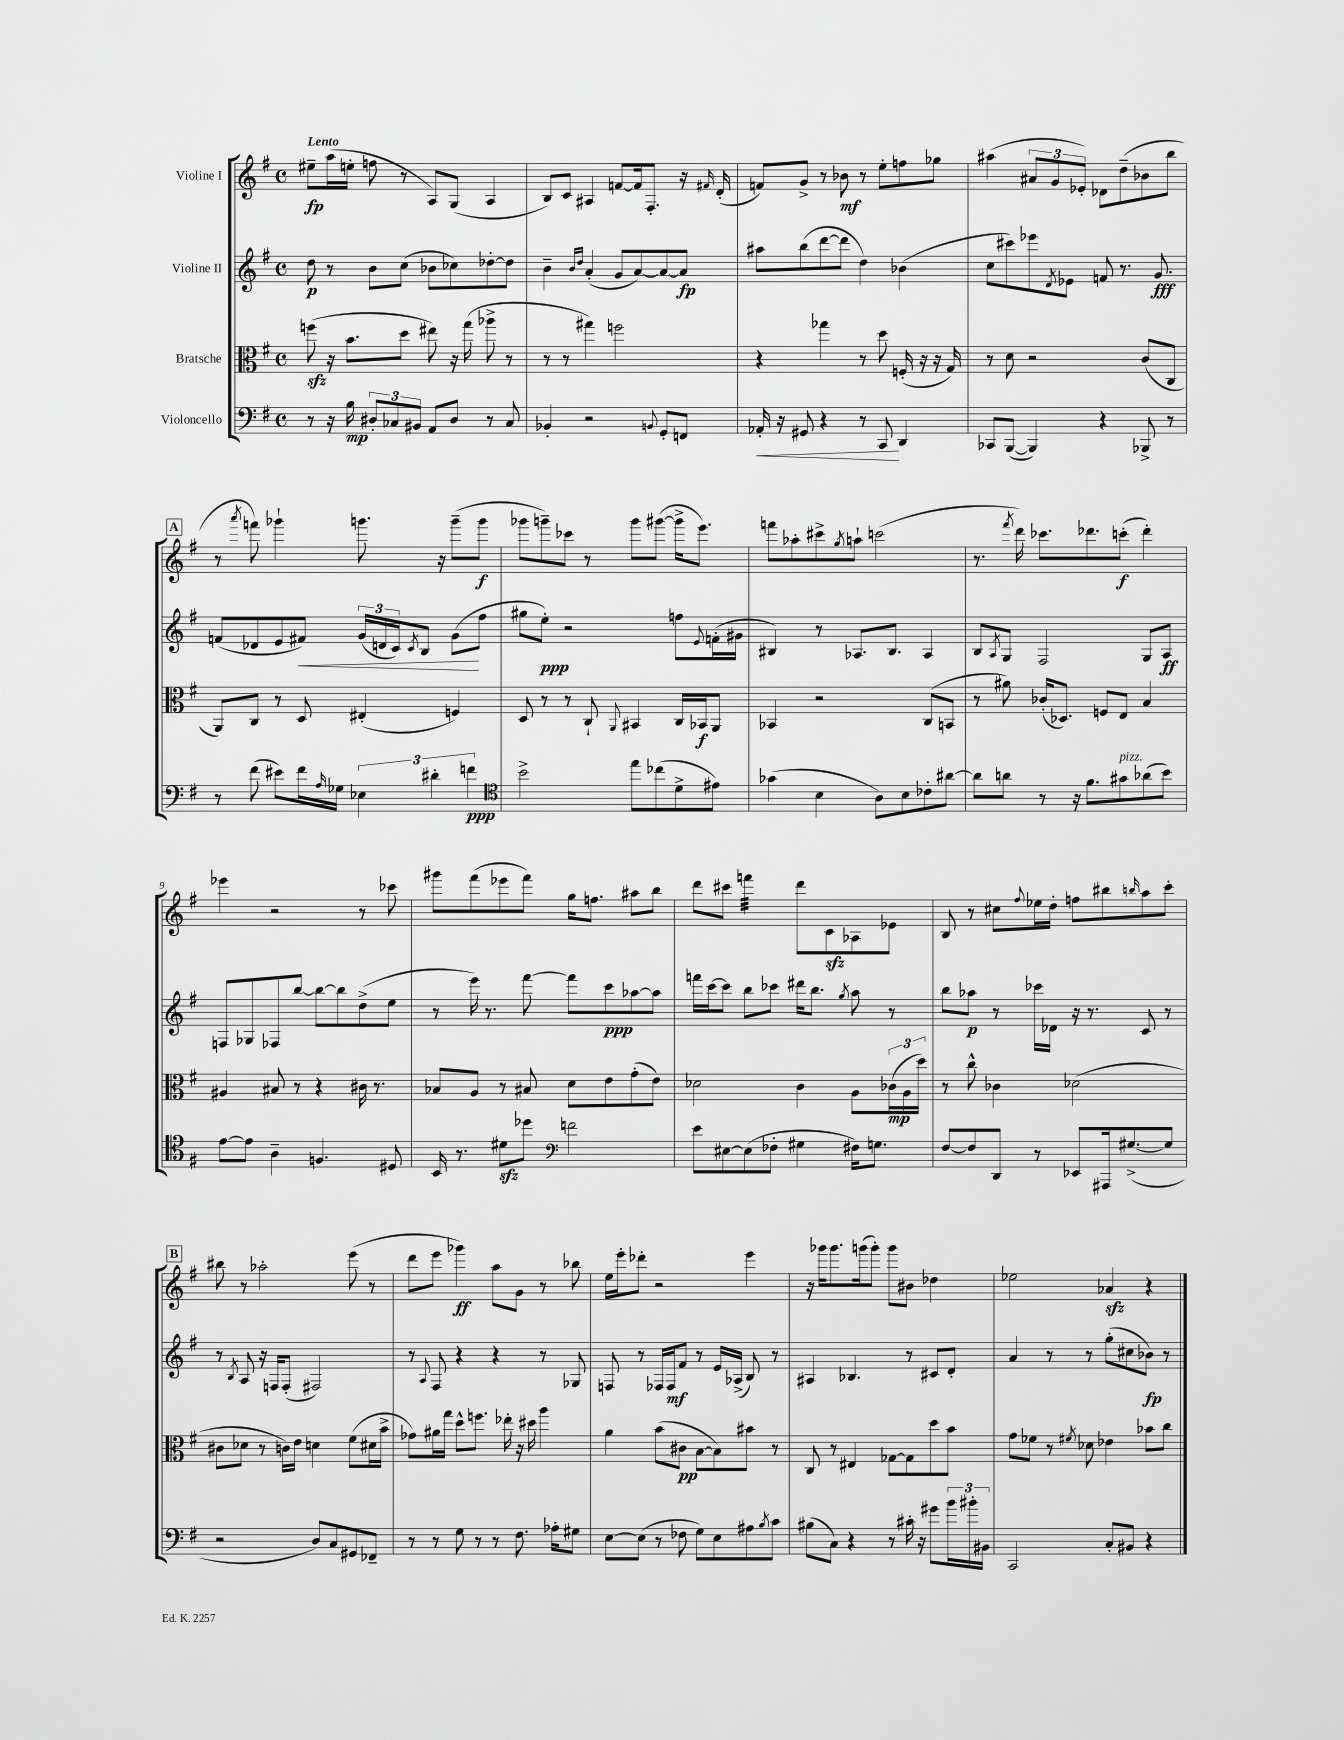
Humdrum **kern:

**kern	**dynam	**kern	**dynam	**kern	**dynam	**kern	**dynam
*part4	*part4	*part3	*part3	*part2	*part2	*part1	*part1
*staff4	*staff4	*staff3	*staff3	*staff2	*staff2	*staff1	*staff1
*I"Violoncello	*	*I"Bratsche	*	*I"Violine II	*	*I"Violine I	*
*clefF4	*	*clefC3	*	*clefG2	*	*clefG2	*
*k[f#]	*	*k[f#]	*	*k[f#]	*	*k[f#]	*
*M4/4	*	*M4/4	*	*M4/4	*	*M4/4	*
*met(c)	*	*met(c)	*	*met(c)	*	*met(c)	*
=1	=1	=1	=1	=1	=1	=1	=1
!	!	!	!	!	!	!LO:TX:a:B:t=Lento	!
8r	.	(8ffnzz\	.	8dd\	p	8ee#X~\L	fp
16r	.	16r	.	8r	.	(16aa\L	.
16B\	mp	8.b\L	.	.	.	16een'\JJ	.
12D#X'/L	.	.	.	8b\L	.	8ffn\	.
12C-X/	.	.	.	.	.	.	.
.	.	8dd\J	.	(8cc\J	.	8r	.
12BB#X/J	.	.	.	.	.	.	.
8AA/L	.	8ee#X\)	.	8b-X\L	.	8A/L)	.
8D#/J	.	16r	.	8cc-X\)	.	(8G/J	.
.	.	(16gg\	.	.	.	.	.
8r	.	8aa-X^\	.	[8dd-X'\	.	4A/	.
8C-/	.	8r	.	8dd-\J]	.	.	.
=2	=2	=2	=2	=2	=2	=2	=2
4BB-X'/	.	8r	.	4b~\	.	8B/L)	.
.	.	8r	.	.	.	8c/J	.
.	.	.	.	16qqb/LL	.	.	.
.	.	.	.	16qqdd/JJ	.	.	.
2r	.	4gg#X\)	.	(4a'/	.	4A#X/	.
.	.	2ffn\	.	8g/L	.	[8fn/L	.
.	.	.	.	[8a/)	.	16f/k]	.
.	.	.	.	.	.	8.F#'/J	.
8qqBBn/	.	.	.	.	.	.	.
8GG'/L	.	.	.	8a/_	.	.	.
8FFn/J	.	.	.	8a/J]	fp	16r	.
.	.	.	.	.	.	16qqf#X/	.
.	.	.	.	.	.	(16d'/	.
=3	=3	=3	=3	=3	=3	=3	=3
!	!LO:HP:b	!	!	!	!	!	!
16AA-X'/	<	4r	.	8aa#X\L	.	8fn/L)	.
16r	.	.	.	.	.	.	.
8GG#X/	.	.	.	(8bb\	.	8g^/J	.
4r	.	4gg-X\	.	[8ddd\	.	8r	.
.	.	.	.	8ddd\J]	.	8b-X\	mf
8r	.	8r	.	4dd\)	.	8r	.
8CC/	.	8dd\	.	.	.	8ee'\L	.
4DD/	[	(16Fn'/	.	(4b-X\	.	8ffn\	.
.	.	16r	.	.	.	.	.
.	.	16r	.	.	.	8gg-X\J	.
.	.	16G/)	.	.	.	.	.
=4	=4	=4	=4	=4	=4	=4	=4
8CC-X/L	.	8r	.	8cc\L	.	(4aa#X\	.
([8BBB/J	.	8d\	.	8ccc#X\)	.	.	.
4BBB/])	.	2r	.	8eee-X\	.	12a#X/L	.
.	.	.	.	.	.	12g/	.
.	.	.	.	8qd/	.	.	.
.	.	.	.	8e-X\J	.	.	.
.	.	.	.	.	.	12e-X'/J)	.
4r	.	.	.	8fn/	.	8d-X\L	.
.	.	.	.	8.r	.	(8dd~\	.
8BBB-X^/	.	(8c/L	.	.	.	8b-X\	.
.	.	.	.	8.g/	fff	.	.
8r	.	8C/J	.	.	.	8bb\J	.
!!LO:LB:g=z
!!LO:REH:place=s1:t=A
=5	=5	=5	=5	=5	=5	=5	=5
8r	.	8AA/L)	.	(8fn/L	.	8r	.
.	.	.	.	.	.	8qaaa/	.
(8f#\	.	8C/J	.	8d-X/	.	8fffn\)	.
8e#X\L)	.	8r	.	8e/	.	4ggg-X`\	.
!	!	!	!	!	!LO:HP:b	!	!
16f#\L	.	8D/	.	8f#X/J)	<	.	.
16qqA/	.	.	.	.	.	.	.
16G-X\JJ	.	.	.	.	.	.	.
6E-X\	.	(4E#X'/	.	(24g/LL	.	8.gggn\	.
.	.	.	.	24dn/	.	.	.
.	.	.	.	24c/J)	.	.	.
.	.	.	.	8qc/	.	.	.
.	.	.	.	8B/J	.	.	.
6d#X'\	.	.	.	.	.	.	.
.	.	.	.	.	.	16r	.
.	.	4Fn/)	.	(8g\L	.	(8ggg~\L	.
6fn\	ppp	.	.	.	.	.	.
.	.	.	.	8ff#\J	[	8ggg\J	f
=6	=6	=6	=6	=6	=6	=6	=6
*clefC4	*	*	*	*	*	*	*
2b^\	.	8D/	.	8gg#X\L	.	8ggg-X\L	.
.	.	8r	.	8ee'\J)	ppp	8gggn~\)	.
.	.	8r	.	2r	.	8ccc-X\J	.
.	.	8C`/	.	.	.	8r	.
.	.	8qqAA/	.	.	.	.	.
8ee\L	.	4BB#X/	.	.	.	8ggg\L	.
(8cc-X\	.	.	.	.	.	([8ggg#X\J	.
8d^\	.	16C/LL	.	8ffn\L	.	16ggg#^\KL]	.
.	.	16BB-X/J	f	.	.	8.eee\J)	.
.	.	.	.	8qqe/	.	.	.
8e#X\J)	.	8AA/J	.	(16fn'\L	.	.	.
.	.	.	.	16g#X\JJ	.	.	.
=7	=7	=7	=7	=7	=7	=7	=7
(4g-X\	.	4BB-X/	.	4B#X/)	.	8fffn\L	.
.	.	.	.	.	.	8aa-X'\	.
4B\	.	2r	.	8r	.	8ccc#X^\	.
.	.	.	.	.	.	8qgg/	.
.	.	.	.	8.A-X/L	.	8aan`\J	.
8A\L)	.	.	.	.	.	(2cccn\	.
.	.	.	.	8.B#/J	.	.	.
8B\	.	.	.	.	.	.	.
8c-X'\	.	(8C/L	.	4A-/	.	.	.
[8a#X\J	.	8BBn/J	.	.	.	.	.
=8	=8	=8	=8	=8	=8	=8	=8
8a#\L]	.	8r	.	8B/L	.	8.r	.
.	.	.	.	8qA/	.	.	.
8an\J	.	8a#X\)	.	8G/J	.	.	.
.	.	.	.	.	.	8qfff#/	.
.	.	.	.	.	.	16ddd\)	.
8r	.	(16c-X'/KL	.	2F#/	.	8.ccc-X\L	.
.	.	8.D-X/J)	.	.	.	.	.
16r	.	.	.	.	.	.	.
8.f#\L	.	.	.	.	.	8.ddd-X\	.
.	.	8Fn/L	.	.	.	.	.
!LO:TX:a:i:t=pizz.	!	!	!	!	!	!	!
8g#X\	.	8E/J	.	.	.	(8cccn'\J	f
(8a-X\	.	4B/	.	8G/L	.	4ddd-'\)	.
8b\J)	.	.	.	8A/J	ff	.	.
!!LO:LB:g=z
=9	=9	=9	=9	=9	=9	=9	=9
[8e\L	.	4A#X/	.	8Fn/L	.	4eee-X\	.
8e\J]	.	.	.	8G-X/	.	.	.
4A~\	.	8B#X/	.	8F-X/	.	2r	.
.	.	8r	.	[8bb/J	.	.	.
4.Fn/	.	4r	.	8bb\L_	.	.	.
.	.	.	.	8bb\]	.	.	.
.	.	16c#X\	.	(8dd^\	.	8r	.
.	.	8.r	.	.	.	.	.
8D#X/	.	.	.	8ee\J	.	8ccc-X\	.
=10	=10	=10	=10	=10	=10	=10	=10
16BB/	.	8B-X/L	.	8r	.	8ggg#X\L	.
8.r	.	.	.	.	.	.	.
.	.	8A/J	.	16eee\)	.	(8fff#\	.
.	.	.	.	8.r	.	.	.
8d#Xzz\L	.	8r	.	.	.	8eee-X\	.
8dd-X\J	.	8B#X/	.	[8fff#\	.	8fff#\J)	.
*clefF4	*	*	*	*	*	*	*
2fn\	.	8d\L	.	8fff#\L]	.	16gg\KL	.
.	.	.	.	.	.	8.ffn\J	.
.	.	8e\	.	8ccc\	ppp	.	.
.	.	(8g'\	.	[8aa-X\	.	8aa#X\L	.
.	.	8e\J)	.	8aa-\J]	.	8bb\J	.
=11	=11	=11	=11	=11	=11	=11	=11
8e\L	.	2d-X\	.	16fffn\LL	.	8ddd\L	.
.	.	.	.	[16ccc\J	.	.	.
[8E#X\	.	.	.	8ccc\J]	.	8ccc#X\J	.
*	*	*	*	*	*	*tremolo	*
(8E#\]	.	.	.	8bb\L	.	32fffn\LLL	.
.	.	.	.	.	.	32fffn\	.
.	.	.	.	.	.	32fffn\	.
.	.	.	.	.	.	32fffn\	.
8F-X'\J	.	.	.	8ccc-X\J	.	32fffn\	.
.	.	.	.	.	.	32fffn\	.
.	.	.	.	.	.	32fffn\	.
.	.	.	.	.	.	32fffn\JJJ	.
*	*	*	*	*	*	*Xtremolo	*
4G#X\	.	4c\	.	16ddd#X\KL	.	8ddd\L	.
.	.	.	.	8.bb\J	.	.	.
.	.	.	.	.	.	8czz\	.
.	.	.	.	8qgg/	.	.	.
16F#X\KL)	.	8A\L	.	8aa\	.	8A-X\	.
8.Gn\J	.	.	.	.	.	.	.
.	.	(24c-X\L	mp	8r	.	8e-X\J	.
.	.	24A\	.	.	.	.	.
.	.	24dd\JJ)	.	.	.	.	.
=12	=12	=12	=12	=12	=12	=12	=12
[8F#/L	.	8r	.	8bb\L	.	8B/	.
8F#/]	.	8cc^^\	.	8aa-X\J	p	8r	.
8DD/J	.	4c-X\	.	8r	.	8cc#X\L	.
.	.	.	.	.	.	8qqff#/	.
8r	.	.	.	16ccc-X\LL	.	16ee-X\L	.
.	.	.	.	16d-X\JJ	.	16dd'\JJ	.
8EE-X/L	.	(2d-X\	.	16r	.	8ffn\L	.
.	.	.	.	8.r	.	.	.
16AAA#X/k	.	.	.	.	.	8bb#X\	.
([8.G#X^/	.	.	.	.	.	.	.
.	.	.	.	.	.	16qqbbn/	.
.	.	.	.	8c/	.	8aa\	.
8G#/J]	.	.	.	8r	.	8ccc'\J	.
!!LO:LB:g=z
!!LO:REH:place=s1:t=B
=13	=13	=13	=13	=13	=13	=13	=13
2r	.	8c#X\L	.	8r	.	8bb#X\	.
.	.	.	.	8qB/	.	.	.
.	.	8d-X\J	.	8A/	.	8r	.
.	.	8r	.	16r	.	2aa-X'\	.
.	.	.	.	16Fn/KL	.	.	.
.	.	16cn\LL)	.	(8F'/J	.	.	.
.	.	16e\JJ	.	.	.	.	.
8D/L)	.	4dn\	.	2F#X/)	.	.	.
8C/	.	.	.	.	.	.	.
8GG#X/	.	(8f#\L	.	.	.	(8eee\	.
8FF-X~/J	.	16d#X\L	.	.	.	8r	.
.	.	16b^\JJ	.	.	.	.	.
=14	=14	=14	=14	=14	=14	=14	=14
8r	.	8g-X\L)	.	8r	.	8ddd\L	.
.	.	.	.	8qqA/	.	.	.
8r	.	16a#X\L	.	8F#/	.	8eee\J	.
.	.	16gg\JJ	.	.	.	.	.
8G\	.	8dd^^\L	.	4r	.	4ggg-X\)	ff
8r	.	8.ffn\J	.	.	.	.	.
8r	.	.	.	4r	.	8aa\L	.
.	.	16ee-X'\	.	.	.	.	.
8.F#\	.	16r	.	.	.	8g\J	.
.	.	16dd#X\	.	.	.	.	.
.	.	4aa\	.	8r	.	8r	.
16A-X'\KL	.	.	.	.	.	.	.
8G#X\J	.	.	.	8G-X/	.	8bb-X\	.
=15	=15	=15	=15	=15	=15	=15	=15
[8E\L	.	4a\	.	8Fn/	.	16ee\LL	.
.	.	.	.	.	.	16eee'\J	.
(8E\J]	.	.	.	8r	.	8ddd-X'\J	.
8r	.	(8b\L	.	16F-X/LL	.	2r	.
.	.	.	.	16F-/J	mf	.	.
8F-X\	.	8c#X\J	pp	8f#/J	.	.	.
8G\L)	.	[8B\L	.	8r	.	.	.
8E\	.	8B\])	.	16e/LL	.	.	.
.	.	.	.	(16A-X^/JJ	.	.	.
8A#X\	.	8b#X\J	.	8B/)	.	4eee\	.
8qB/	.	.	.	.	.	.	.
8c\J	.	8r	.	8r	.	.	.
=16	=16	=16	=16	=16	=16	=16	=16
(8B#X\L	.	8C/	.	4A#X/	.	16r	.
.	.	.	.	.	.	16ggg-X\KL	.
8C\J)	.	8r	.	.	.	8.ggg-\	.
4r	.	4E#X/	.	4.B-X/	.	.	.
.	.	.	.	.	.	(16gggn\k	.
.	.	.	.	.	.	8ggg'\J)	.
8r	.	[8G-X\L	.	.	.	8ggg\L	.
16c#X'\	.	8G-\]	.	8r	.	8b#X\J	.
16r	.	.	.	.	.	.	.
8g#X\L	.	8dd\	.	8c#X/L	.	4dd-X\	.
24b\L	.	8b\J	.	8d'/J	.	.	.
24b#X'\	.	.	.	.	.	.	.
24BB#X\JJ	.	.	.	.	.	.	.
=17	=17	=17	=17	=17	=17	=17	=17
2CC/	.	8g\L	.	4a/	.	2ee-X\	.
.	.	8f-X\J	.	.	.	.	.
.	.	8r	.	8r	.	.	.
.	.	8qf#X/	.	.	.	.	.
.	.	8d-X\	.	8r	.	.	.
8C'/L	.	4e-X\	.	(8gg'\L	.	4a-Xzz/	.
8BB#X/J	.	.	.	8cc#X\	.	.	.
4r	.	8b-X\L	.	8b-X\J)	fp	4r	.
.	.	8cc\J	.	8r	.	.	.
==	==	==	==	==	==	==	==
*-	*-	*-	*-	*-	*-	*-	*-
